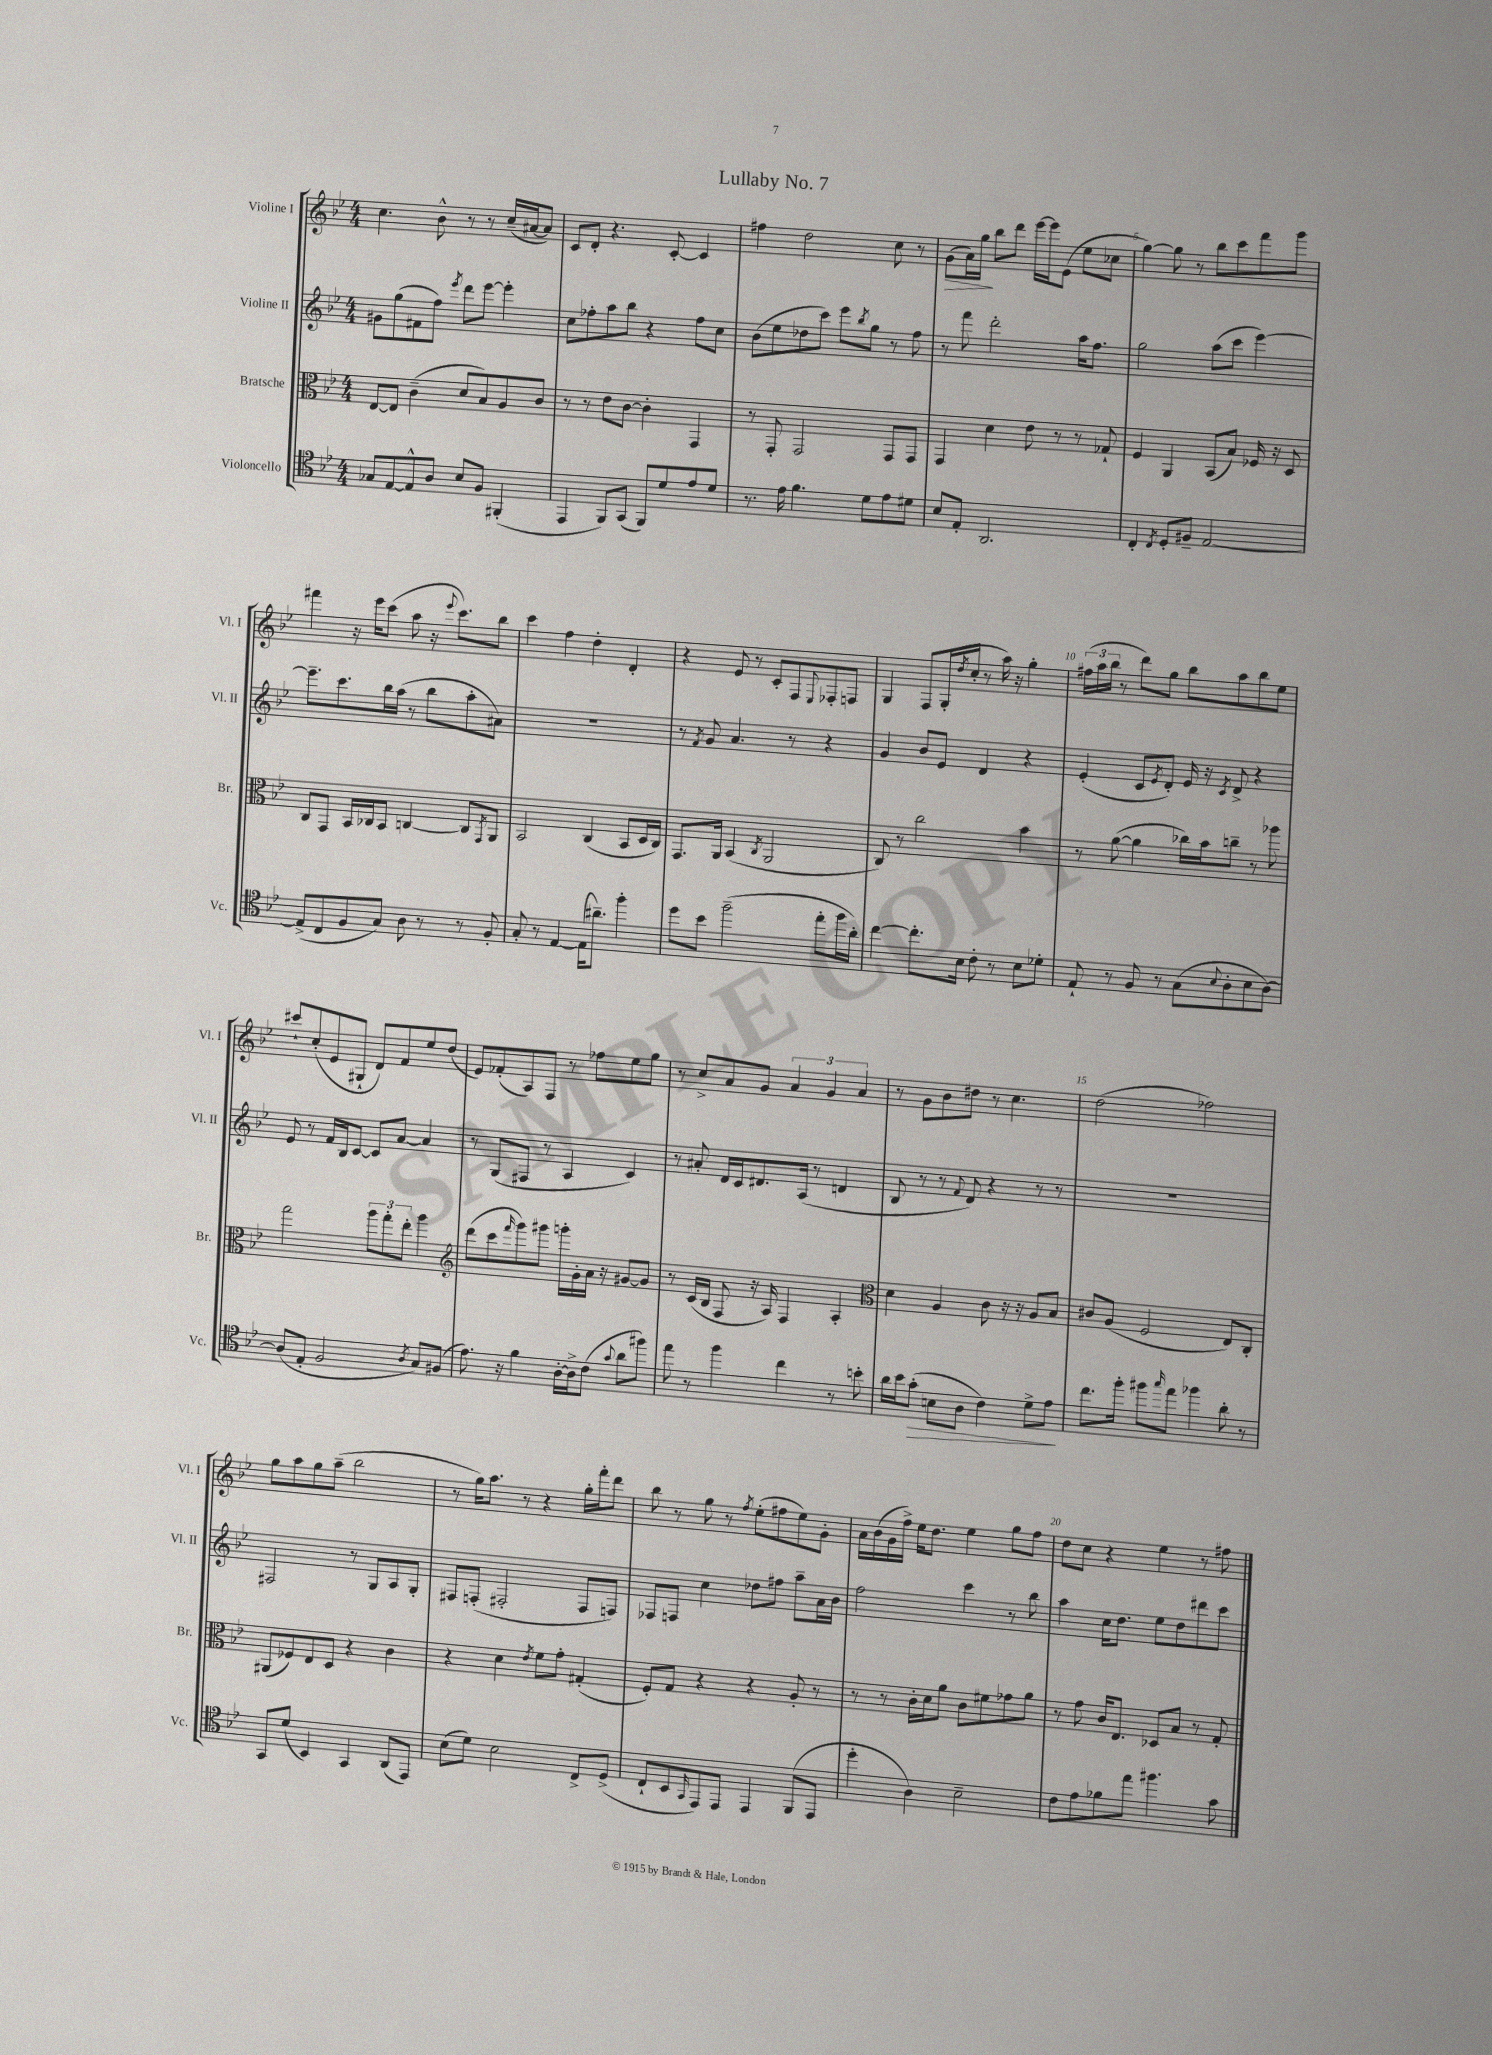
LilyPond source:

\header { title = "Lullaby No. 7" }
<<
\new StaffGroup <<
\new Staff = "s0" \with { instrumentName = "Violine I" shortInstrumentName = "Vl. I" } {
    \clef treble \key bes \major \numericTimeSignature \time 4/4
    c''4. bes'8-^ r8 r8 c''16--( ais'16~ ais'8) |
    c'8 d'8-. r4. c'8~-. c'4 |
    fis''4 d''2 c''8 r8 |
    g'8\>( a'16) g''16\! bes''8 d'''8 ees'''16~ ees'''16 ees'8( ees''8 ces''8 |
    g''4~) g''8 r8 bes''8 c'''8 f'''8 g'''8 |
    fis'''4 r16 ees'''16 c'''8( a''8 r16 \appoggiatura { ees'''8 } c'''8.) bes''8 |
    c'''4 f''4 d''4-. d'4-. |
    r4 ees'8 r8 c'8-. f8 \appoggiatura { ees8 } fes8-. f8 |
    g4 f8 g16-.( \acciaccatura { d''8 } c''16-. r8 a''16) r16 g''4-. |
    \tuplet 3/2 { fis''16( a''16 bes''16 } r8 d'''8) g''8 bes''8 a''8 bes''8 ees''8 |
    cis'''8-! c''8-.( ees'8 gis8-! d'8) f'8 ees''8 d''8( |
    ees'8) fes'8-.( a8) f8 r8 fes''8 ees''8 g''8 |
    r8 c''8-> a'8 g'8 \tuplet 3/2 { a'4 g'4 a'4 } |
    r8 g'8 bes'8 dis''8 r8 c''4. |
    d''2( fes''2) |
    g''8 a''8 g''8 a''8--( bes''2 |
    r8 g''16) a''8. r8 r4 g''16-. f'''16-. d'''8 |
    bes''8 r8 g''8 r8 \acciaccatura { f''8 } ees''8-.( fis''8 ees''8) g'8-. |
    a'16 bes'16( g'16 f''16->) ees''16 d''8. ees''4 g''8 f''8 |
    d''8 c''8 r4 ees''4 r8 fis''8 \bar "|." |
}
\new Staff = "s1" \with { instrumentName = "Violine II" shortInstrumentName = "Vl. II" } {
    \clef treble \key bes \major \numericTimeSignature \time 4/4
    gis'8 g''8( fis'8 f''8) \acciaccatura { ees'''8 } d'''8 ees'''8~ ees'''4-. |
    c''8 fes''8-. a''8 bes''8 r4 fes''8 c''8 |
    bes'8( ees''8 des''8 c'''8) ees'''8 \acciaccatura { bes''8 } g''8 r8 f''8 |
    r8 f'''8 d'''2-. a''16 f''8. |
    g''2 a''8( c'''8 ees'''4~) |
    ees'''8.-- c'''8. bes''16 a''16( r8 bes''8 a''8-. ais'8) |
    R1 |
    r8 \acciaccatura { f'8 } g'8 a'4. r8 r4 |
    g'4 bes'8 ees'8 d'4 r4 |
    ees'4-.( c'8 \acciaccatura { ees'8 } d'8-.) ees'16 r16 \acciaccatura { c'8 } d'8-> r4 |
    ees'8 r8 f'16 bes16 c'8~ c'8 a'8~ a'4 |
    r8 g8( fis8 r8 a4 c'4) |
    r8 ais'8-. d'16 c'16 dis'8. a16( r8 d'4 |
    bes8 r8 r8 \appoggiatura { f'8 } d'8) r4 r8 r8 |
    R1 |
    fis2 r8 g8 a8 g8-. |
    fis8 f8-.( fis2-. fis8 f8) |
    fes8 f8 c''4 des''8 fis''8 a''8-- a'16 bes'16 |
    f''2 c'''4 r8 bes''8 |
    a''4 c''16 d''8. ees''8 d''8 dis'''8 c'''8 \bar "|." |
}
\new Staff = "s2" \with { instrumentName = "Bratsche" shortInstrumentName = "Br." } {
    \clef alto \key bes \major \numericTimeSignature \time 4/4
    ees8~ ees8 c'4--( d'8 bes8) a8 c'8 |
    r8 r8 ees'8 c'8~ c'4-. g,4 |
    r8 g,8-. g,2 g,8 g,8 |
    g,4 d'4 ees'8 r8 r8 ges8-! |
    f4 a,4 bes,8( bes8) fes16 r16 d8 |
    c8 g,8 bes,16 ces16 bes,8 c4~ c8 \acciaccatura { g,8 } a,8 |
    bes,2 c4( bes,8 d16 c16) |
    g,8. a,16 bes,4( \acciaccatura { c8 } a,2 |
    c8) r8 c''2 bes'4 |
    r8 a'8~( a'4 ces''16) bes'16 c''8-- r8 aes''8 |
    g''2 \tuplet 3/2 { a''8 g''8-. ees''8-. } a''4 |
    \clef treble d'''8( c'''8 \grace { f'''16 } g'''8) gis'''8 g'''16-. g'16-. a'16 r16 gis'8~ gis'8 |
    r8 c'16( bes16 f8 r16 a16) f4 a4-. |
    \clef alto d'4 a4 c'8 r16 r16 a8 bes8 |
    cis'8 a8( f2 ees8) c8-. |
    ais,8( fes8) ees8 d8 r4 c'4 |
    r4 d'4 \acciaccatura { ees'8 } f'8 g'8-. gis4-.( |
    f8-.) g8 r4 r4 a8-. r8 |
    r8 r8 c'16-. d'16 a'8 c'8 fis'8 ges'8 a'8 |
    r8 g'8 c'16 ees8. des8 bes8 r8 g8-. \bar "|." |
}
\new Staff = "s3" \with { instrumentName = "Violoncello" shortInstrumentName = "Vc." } {
    \clef tenor \key bes \major \numericTimeSignature \time 4/4
    ges8 ees8~ ees8-^ a8 bes8 f8 fis,4-.( |
    ees,4 f,8) g,8( f,8) d'8 ees'8 d'8 |
    r8. ees'16 f'4. d'8 ees'8 dis'8 |
    bes8 ees8-. a,2. |
    c4-. \acciaccatura { c8 } d8-. fis8-- ees2~ |
    ees8->( c8 f8 g8) a8 r8 r8 f8-. |
    g8-. r8 ees4~ ees16( ais'8.--) f''4-. |
    d''8 bes'8 f''2--( ees''8-. f''16 a'16-.) |
    c''4~ c''8.-. bes16 c'8-. r8 bes8 des'8-. |
    ees8-! r8 f8 r8 g8( \appoggiatura { bes8 } a8-. bes8 a8~) |
    a8( ees8-. f2 \acciaccatura { a8 } g8) fis8( |
    ees'8.) r16 f'4 a16~-. a16-> c'8( \appoggiatura { g'8 } a'8 fis''8) |
    ees''8 r8 f''4 c''4 r8 b'8-. |
    a'16 bes'16 g'8-.\>( b8 a8 c'4) d'8-> ees'8\! |
    c''8. f''16-. fis''8 \grace { g''16 } ees''8 fes''4 a'8-. r8 |
    g,8 d'8( bes,4) g,4 a,8( ees,8) |
    bes8( d'8) bes2 c8-> d8->( |
    c8-! bes,8 \grace { g,16 } ees,8) ees,8 ees,4 f,8( ees,8 |
    d''4-. a4) bes2-- |
    c'8 ees'8 fes'8 ees''8 fis''4. g'8 \bar "|." |
}
>>
>>
\layout { \context { \Score \override BarNumber.break-visibility = ##(#f #t #t) barNumberVisibility = #(every-nth-bar-number-visible 5) } }
